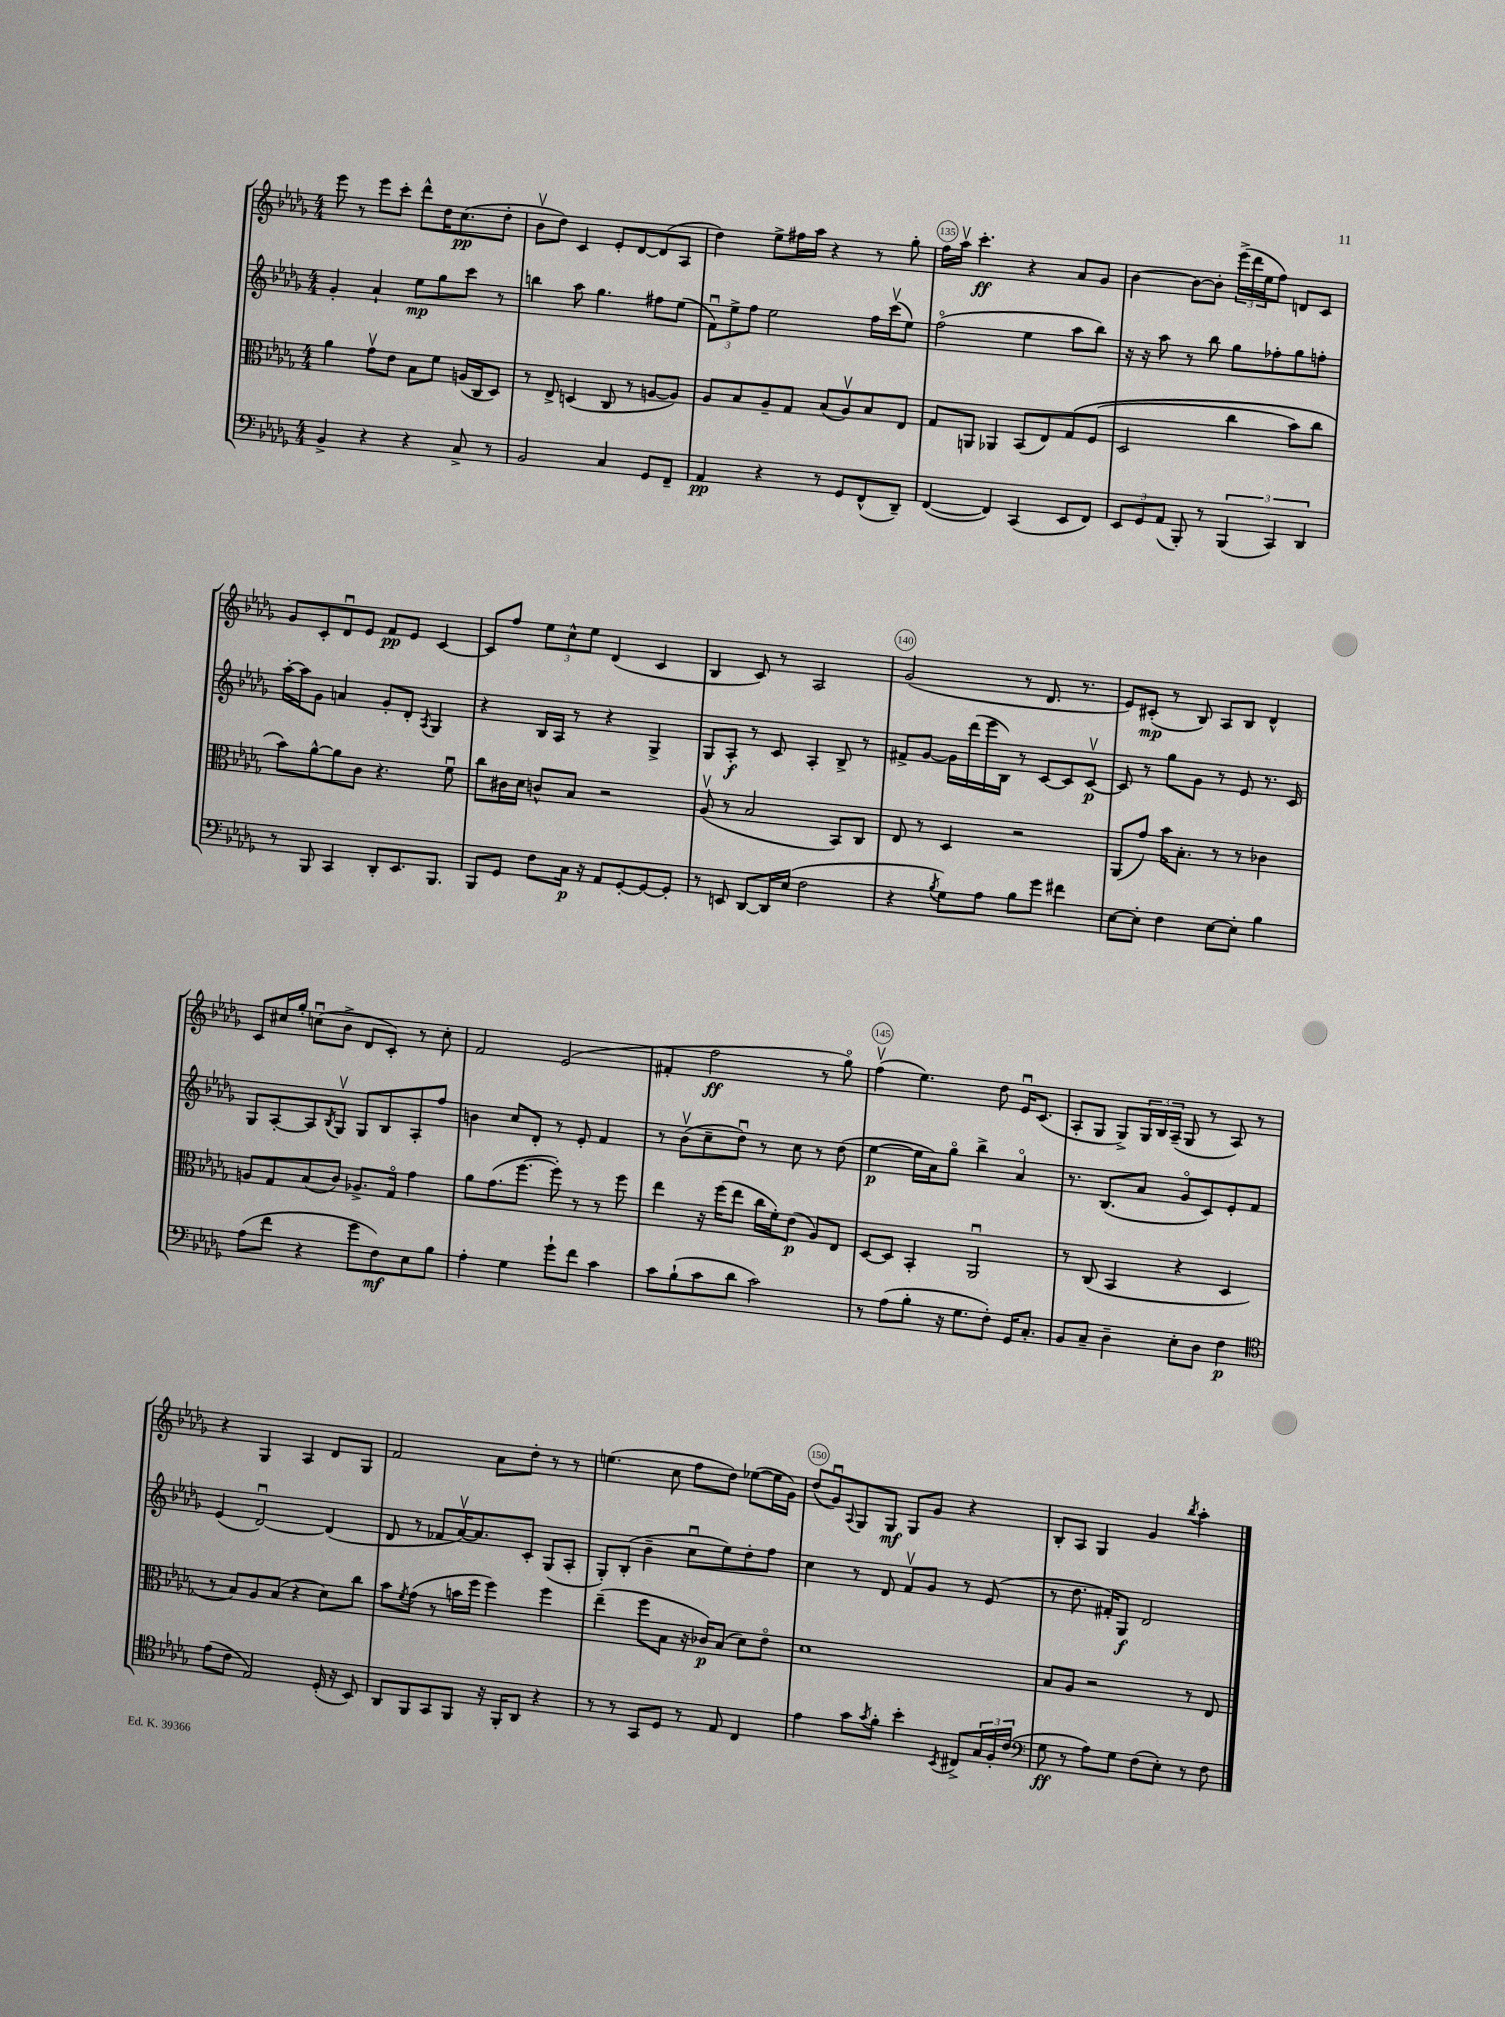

**kern	**kern	**kern	**kern
*staff4	*staff3	*staff2	*staff1
*clefF4	*clefC3	*clefG2	*clefG2
*k[b-e-a-d-g-]	*k[b-e-a-d-g-]	*k[b-e-a-d-g-]	*k[b-e-a-d-g-]
*M4/4	*M4/4	*M4/4	*M4/4
4BB-^	4a-	4g-'	8eee-
.	.	.	8r
4r	8g-v	4a-`	8eee-
.	8e-	.	8ccc'
4r	8B-	8ee-	8ddd-^^
.	8f	8gg-	16dd-
.	.	.	(8.cc
8C^	(16A	8ccc	.
.	16C	.	.
8r	8D-)	8r	8dd-'
=	=	=	=
2BB-	8r	4bb	8b-v
.	8E-^	.	8dd-)
.	(4D	8aa-	4c
.	.	4.gg-	.
4C	8C	.	8e-'
.	8r	.	[8d-
8GG-	[8A	8ff#	(8d-]
8FF~	8A])	(8ee-	8A-
=	=	=	=
4AA-	8A-	12fu)	4dd-)
.	.	12ee-^	.
.	8B-	.	.
.	.	12ff	.
4r	8A-~	2ee-	8ee-^
.	8G-	.	16ff#
.	.	.	16aa-
8r	(8B-	.	4r
8GG-	8A-v)	.	.
(8FF^^	8B-	16ff	8r
.	.	(16cccv	.
8DD-~)	8E-	8ee-)	8gg-'
=	=	=	=
([4FF	8G-	(2ffo	16ff
.	.	.	16aa-v
.	8AA	.	4.ccc'
4FF])	4AA-	.	.
(4CC	(8BB-	4ee-	4r
.	8E-)	.	.
8EE-	&(8G-	8aa-	8a-
8FF)	(8F	8bb-)	8g-
=	=	=	=
12EE-	2D-	16r	[4b-
.	.	16r	.
12GG-	.	.	.
.	.	8aa-	.
(12AA-	.	.	.
8BBB-')	.	8r	8b-_
8r	.	8bb-	8b-']
(6BBB-	4cc	8gg-	(24eee-^
.	.	.	24ddd-
.	.	.	24ee-
.	.	8ff-'	8ff)
6CC)	.	.	.
.	8b-)	8gg-	8d
6DD-	.	.	.
.	8cc	8ff'	8c
=	=	=	=
8r	8b-&)	[16aa-'	8g-
.	.	16aa-]	.
8BBB-	[8a-^^	8g-	8c'
4CC	8a-]	4a	8d-u
.	8c	.	8e-
8DD-'	4.r	8g-'	8f
8.EE-	.	8d-'	8e-
.	.	8qA-	.
.	.	4G-	[4c
8.BBB-	.	.	.
.	8fu	.	.
=	=	=	=
8BBB-	8cc	4r	8c]
8GG-	16c#	.	8ff
.	16d-	.	.
8F	8c^^	16B-	12ee-
.	.	16A-	.
.	.	.	12cc^^
16C	8B-	8r	.
.	.	.	12ee-
16r	.	.	.
8AA-	2r	4r	(4d-
[8GG-'	.	.	.
8GG-_	.	4G-^	4c
8GG-']	.	.	.
=	=	=	=
8r	(8A-v	8G-	4B-
8EE	8r	8A-'	.
[8DD-	2B-	8r	8c)
16DD-]	.	8c	8r
(16E-	.	.	.
2F	.	4A-'	2A-
.	8BB-)	8B-^	.
.	8C	8r	.
=	=	=	=
4r	8E-	8f#^	(2g-
.	8r	[8g-	.
8qB-	.	.	.
8G-)	4D-	16g-]	.
.	.	(16ddd-	.
8A-	.	16eee-	.
.	.	16B-)	.
8B-	2r	8r	8r
8g-	.	[8c	8.d-
4f#	.	8c]	.
.	.	.	8.r
.	.	[8cv	.
=	=	=	=
[8E-	(8AA-	8c]	8e-)
8E-']	8g-)	8r	(8c#'
4F	16b-	8gg-	8r
.	8.B-'	.	.
.	.	8g-	8B-)
[8E-	8r	8r	8A-
8E-']	8r	8e-	8B-
4B-	4c-	8.r	4d-^^
.	.	16c	.
=	=	=	=
(8A-	8A	8G-	8c
8f	8G-	[8A-'	16cc#
.	.	.	16gg-'
4r	(8B-	8A-]	(8ccu
.	.	8qB-	.
.	8c)	8G-v	8b-^
8g-	8.A-^	8G-	8d-
8F)	.	8B-	8c')
.	16G-o	.	.
8E-	4g-	8A-'	8r
8B-	.	8ff	8cc'
=	=	=	=
4A-'	8a-	4b	2f
.	(8.g-	.	.
4G-	.	8cc	.
.	[8.ff	.	.
.	.	8d-'	.
8g-`	8ff'])	8r	(2e-
8f	8r	8e-'	.
4c	8r	4f	.
.	8ff	.	.
=	=	=	=
8c	4ee-	8r	4f#'
(8B-`	.	(8b-v	.
8c	16r	8cc~	2ff
.	(16ff	.	.
8d-	8ee-	8dd-u)	.
2c)	16cc	8r	.
.	16f')	.	.
.	(8e-	8cc	.
.	8A-)	8r	8r
.	8E-	(8dd-	8gg-o)
=	=	=	=
8r	[8D-	[4ee-	(4ffv
(8A-	8D-]	.	.
8B-'	4BB-'	16ee-]	4.ee-)
.	.	16a-)	.
16r	.	8gg-o	.
8.G-	.	.	.
.	2AA-u	4bb-^	.
8F')	.	.	8dd-
16GG-	.	4a-o	16e-u
8.C'	.	.	(8.c
=	=	=	=
8BB-	8r	8.r	8A-'
8C~	(8C	.	8G-
.	.	(8.B-	.
4D-~	4BB-	.	8G-^)
.	.	8a-	24G-
.	.	.	24B-
.	.	.	(24A-~
8E-'	4r	8g-o	8G-
8D-	.	8c)	8r
4F	4D-	8e-'	8A-)
.	.	8f	8r
=	=	=	=
*clefC4	*	*	*
(8e-	8r	(4e-	4r
8c	8B-)	.	.
2E-)	8A-	[2d-u)	4G-
.	(8B-	.	.
.	4r	.	4A-
(16D-'	8d-)	(4d-]	8d-
16r	.	.	.
8BB-)	8cc	.	8G-
=	=	=	=
8AA-	8b-	8d-	2f
.	8qf	.	.
8FF	(8g-	8r	.
8GG-	8r	8f-	.
8FF	16b	[16a-v)	.
.	16ff	8.a-]	.
16r	4ff)	.	8a-
16FF'	.	.	.
8AA-	.	8c'	8dd-'
4r	4ff	(8G-	8r
.	.	8A-'	8r
=	=	=	=
8r	(4ee-~	8G-')	(4.ee
8r	.	(8B-'	.
8GG-	8ff	4b-~	.
8D-	8B-	.	8cc
8r	16r	8ccu	8ff
.	16c-)	.	.
8E-	(8B-	8ee-)	8dd-)
4C	8d-)	8dd-'	([8ee-
.	8e-o	8ff	16ee-]
.	.	.	16g-)
=	=	=	=
4e-	1d-	4cc	(8dd-
.	.	.	8g-u)
.	.	.	8qqA-
8g-	.	8r	8G-
8qg-	.	.	.
8f'	.	8d-	8G-
4b-'	.	8fv	8G-
.	.	8g-	8g-
8qBB-	.	.	.
8C#^	.	8r	4r
24G-	.	(8e-	.
24F'	.	.	.
(24c	.	.	.
=	=	=	=
*clefF4	*	*	*
8G-	8B-	8r	8B-'
8r	8A-	8.dd-	8A-
8A-)	2r	.	4G-
.	.	16f#')	.
8G-	.	8G-	.
(8F	.	2d-	4g-
8E-')	.	.	.
.	.	.	8qbb-
8r	8r	.	4aa-'
8F	8E-	.	.
==	==	==	==
*-	*-	*-	*-
